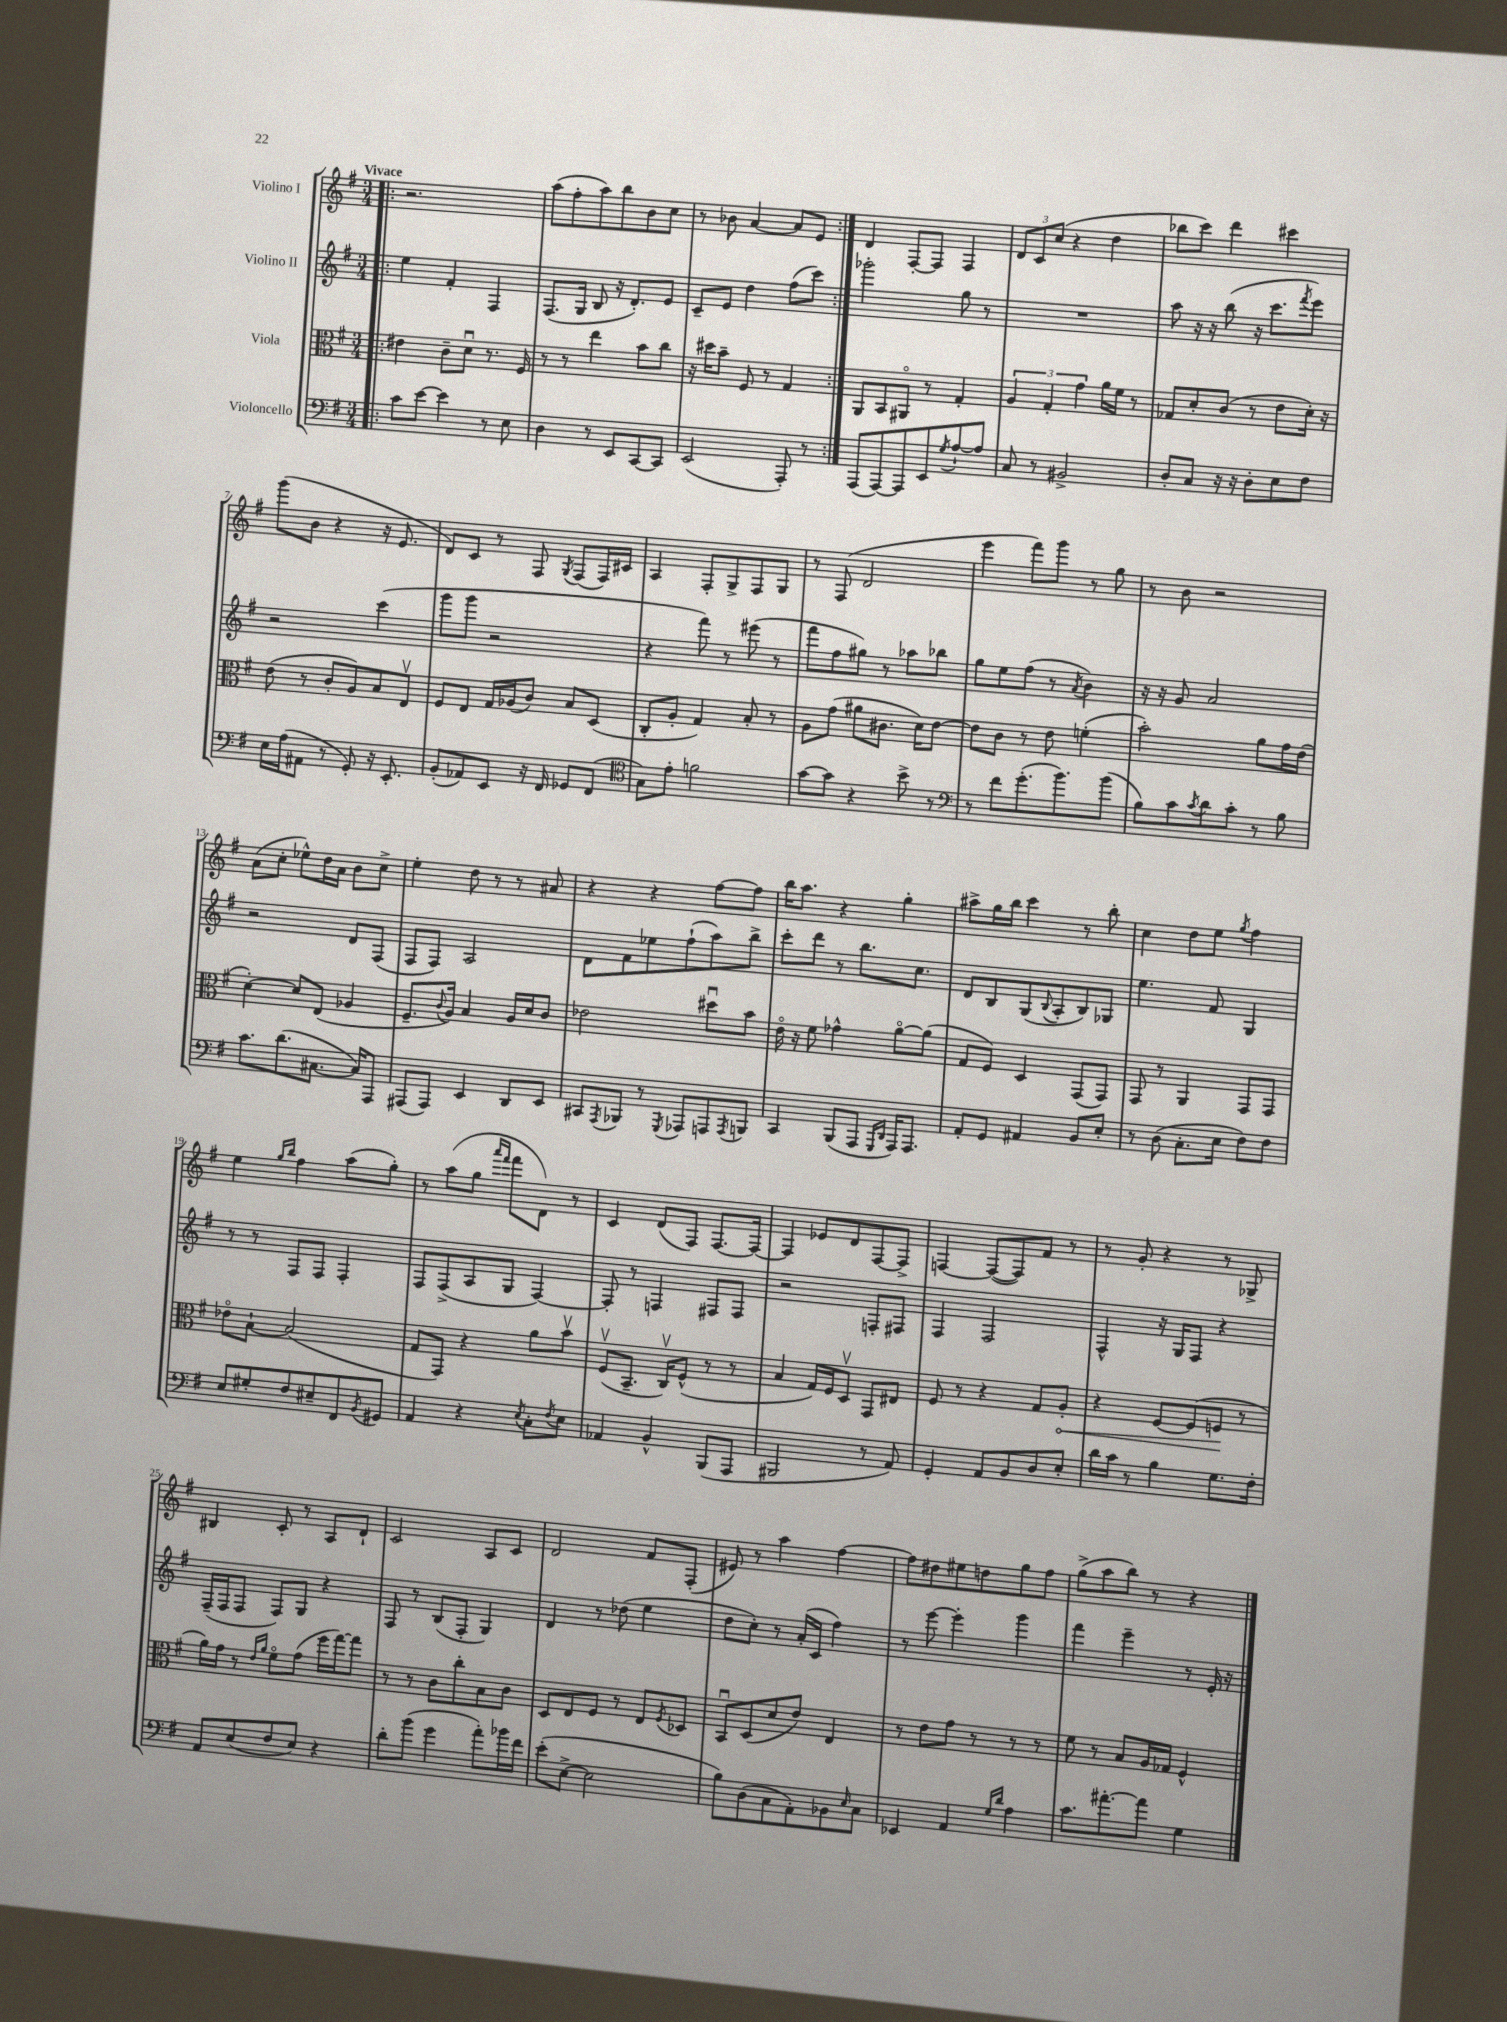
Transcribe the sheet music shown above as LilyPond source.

<<
\new StaffGroup <<
\new Staff = "s0" \with { instrumentName = "Violino I" } {
    \clef treble \key g \major \numericTimeSignature \time 3/4 \tempo "Vivace"
    \repeat volta 2 { \bar ".|:" r2. |
    a''8( fis''8-. a''8) b''8 b'8 c''8 |
    r8 bes'8 a'4~ a'8 e'8 | }
    d'4 fis8~-. fis8 fis4 |
    \tuplet 3/2 { d'8 c'8 c''8( } r4 d''4 |
    bes''8 c'''8) d'''4 cis'''4 |
    g'''8( b'8 r4 r16 e'8. |
    d'8) c'8 r8 fis8 \acciaccatura { g8 } fis8( fis16) cis'16 |
    a4 fis8-. g8-> fis8 g8 |
    r8 fis8( d'2 |
    e'''4 fis'''8) g'''8 r8 g''8 |
    r8 b'8 r2 |
    a'8( c''8-. ees''8-^) d''16 a'16 b'8 c''8-> |
    e''4-. d''8 r8 r8 ais'8 |
    r4 r4 fis''8~ fis''8 |
    b''16 a''8. r4 g''4-. |
    ais''8-> g''16 b''16 c'''4 r8 b''8-. |
    c''4 d''8 e''8 \acciaccatura { g''8 } fis''4 |
    e''4 \grace { g''16 b''16 } fis''4 a''8( g''8-.) |
    r8 a''8( g''8 \grace { a'''16 fis'''16 } fis'''8 d'8) r8 |
    c'4 d'8( fis8) fis8.~ fis16~ |
    fis4 ees'8 d'8 fis8~ fis8-> |
    f4~ f8~( f8) fis'8 r8 |
    r8 g'8-. r4 r8 ges8-> |
    bis4 c'8-. r8 a8 d'8-! |
    c'2 a8 c'8 |
    d'2 fis'8 fis8-.( |
    eis'8) r8 a''4 fis''4~ |
    fis''8 dis''8 eis''8 d''8 g''8 fis''8 |
    g''8->( a''8 b''8) r8 r4 \bar "|." |
}
\new Staff = "s1" \with { instrumentName = "Violino II" } {
    \clef treble \key g \major \numericTimeSignature \time 3/4
    \repeat volta 2 { \bar ".|:" e''4 fis'4-. fis4 |
    fis8.( g16 b8 r16 d'8.-.) e'8 |
    c'8-- e'8 d''4 fis''8( c'''8) | }
    ges'''2-. g''8 r8 |
    R2. |
    a''8 r16 r16 b''8( r16 c'''8. \acciaccatura { fis'''8 } e'''8) |
    r2 c'''4( |
    g'''8 g'''8 r2 |
    r4 fis'''8) r8 eis'''8( r8 |
    fis'''8 fis''8 gis''8) r8 aes''8 bes''8 |
    g''8 e''8 fis''8( r8 \acciaccatura { a'8 } b'4) |
    r16 r16 g'8 a'2 |
    r2 d'8 fis8( |
    fis8 fis8) a2 |
    d'8 fis'8 ees''8 fis''8-!( a''8) b''8-> |
    c'''8-. d'''8 r8 b''8. c''8. |
    d'8 b8 g8( \appoggiatura { b8 } a8-. b8) ges8 |
    e''4. fis'8 g4 |
    r8 r8 fis8 fis8 fis4-. |
    fis8 fis8->( a8 g8 fis4~) |
    fis8-. r8 f4 fis8 fis8 |
    r2 f8-. fis8 |
    fis4 fis2 |
    fis4-^ r16 g16 fis8 r4 |
    fis16--( fis16 fis8 fis8) g8 r4 |
    fis8 r8 b8( fis8-. g4) |
    d'4 r8 des''8( e''4 |
    d''8 c''8-.) r8 a'16-.( c'16 fis''4) |
    r8 e'''8~ e'''4-. g'''4 |
    fis'''4 e'''4-- r8 e'16-. r16 \bar "|." |
}
\new Staff = "s2" \with { instrumentName = "Viola" } {
    \clef alto \key g \major \numericTimeSignature \time 3/4
    \repeat volta 2 { \bar ".|:" eis'4 c'8-- d'8\downbow r8. fis16 |
    r8 r8 e''4 b'8 c''8 |
    r16 dis''16 b'8-- fis8 r8 g4 | }
    a,8 b,8 ais,8\flageolet r8 g4-. |
    \tuplet 3/2 { a4 g4-. g'4 } a'16 fis'16 r8 |
    ges8 d'8-. c'8( r8 e'8 d'16-.) r16 |
    e'8( r8 c'8-. a8) b8 e8\upbow |
    fis8 e8 g16 aes16( c'8) b8 d8( |
    c8-. a8-. g4) b8-. r8 |
    a8 g'8( ais'8 cis'8. d'16) e'8~ |
    e'8 c'8 r8 e'8 f'4-.( |
    b'2-.) a'8 g'16 e'16( |
    d'4~-.) d'8 e8( aes4 |
    fis8.-- \appoggiatura { c'8 } a16) b4 a16 d'16 c'8 |
    ees'2 dis''8\downbow b'8 |
    e'16\flageolet r16 fis'8 ges'4-^ a'8~\flageolet a'8( |
    g8 fis8) d4 g,8( g,8) |
    g,8 r8 a,4 g,8 g,8 |
    ees'8\flageolet b8~-! b2( |
    g8 g,8) r4 a'8 b'8\upbow |
    fis8\upbow( b,8.-- c16\upbow) fis8-^( r8 r8 |
    b4 g16) fis16 d8\upbow g,8 eis8 |
    fis8 r8 r4 g8 \once \override Hairpin.circled-tip = ##t a8-.\< |
    r4 fis8~ fis8( f8\! r8 |
    a'16) g'16 r8 \grace { e'16 a'16 } fis'8\flageolet g'8( fis''16 g''16~) g''8 |
    r8 r8 c'8 c''8-. b8 c'8 |
    d8 e8 fis8 r8 e8 \acciaccatura { fis8 } des8 |
    b,8\downbow d8( d'8 e'8) e4 |
    r8 e'8 g'8 r8 r8 r8 |
    fis'8 r8 b8 a16 ges16 fis4-^ \bar "|." |
}
\new Staff = "s3" \with { instrumentName = "Violoncello" } {
    \clef bass \key g \major \numericTimeSignature \time 3/4
    \repeat volta 2 { \bar ".|:" c'8 e'8~ e'4 r8 e8 |
    d4 r8 e,8 c,8~ c,8 |
    e,2( a,,8-.) r8 | }
    a,,8( a,,8~) a,,8 e,8 \acciaccatura { g8 } a8~-! a8 |
    c8 r8 bis,2-> |
    d8-. c8 r16 r16 d8-. e8 fis8 |
    e16 a16( ais,8 r8 g,8-.) r16 e,8.-. |
    b,8-.( aes,8) e,8 r16 fis,16 ges,8 fis,8( |
    \clef tenor g8) e'8-. f'2 |
    g'8~ g'8 r4 b'8-> r8 |
    \clef bass r8 fis'8 g'8.-.( b'8.) b'8( |
    b8) c'8 \acciaccatura { c'8 } d'8 c'8-. r8 b8 |
    c'8. d'8.( cis8.~ cis16) a,,8 |
    ais,,8( ais,,8) e,4 d,8 e,8 |
    cis,8 \acciaccatura { a,,8 } bes,,8 r8 \acciaccatura { g,,8 } aes,,8 a,,8 \acciaccatura { a,,8 } b,,8 |
    c,4 b,,8( a,,8 \grace { g,,16 d,16 } a,,16) a,,8. |
    a,8-. g,8 ais,4 b,8 e8-. |
    r8 d8( c8.-. e16 fis8) fis8 |
    e8 gis8-. fis8 eis8-- fis,8 \acciaccatura { b,8 } gis,8 |
    a,4 r4 \acciaccatura { e8 } c8-. \acciaccatura { fis8 } e8 |
    aes,4 b,4-^ b,,8( a,,8 |
    bis,,2 r8 a,8) |
    g,4-. a,8 b,8 d8 e8-. |
    d'16 c'16 r8 b4 g8. fis16-. |
    a,8 e8( fis8 e8) r4 |
    d'8-. b'8( g'4 a'8-.) bes'16 fis'16 |
    e'8-.( e8~-> e2 |
    b8) d8( c8 a,8-.) bes,8 \grace { e16 } c8 |
    ees,4 a,4 \grace { g16 d'16 } a4 |
    c'8. ais'8.~-. ais'8 g4 \bar "|." |
}
>>
>>
